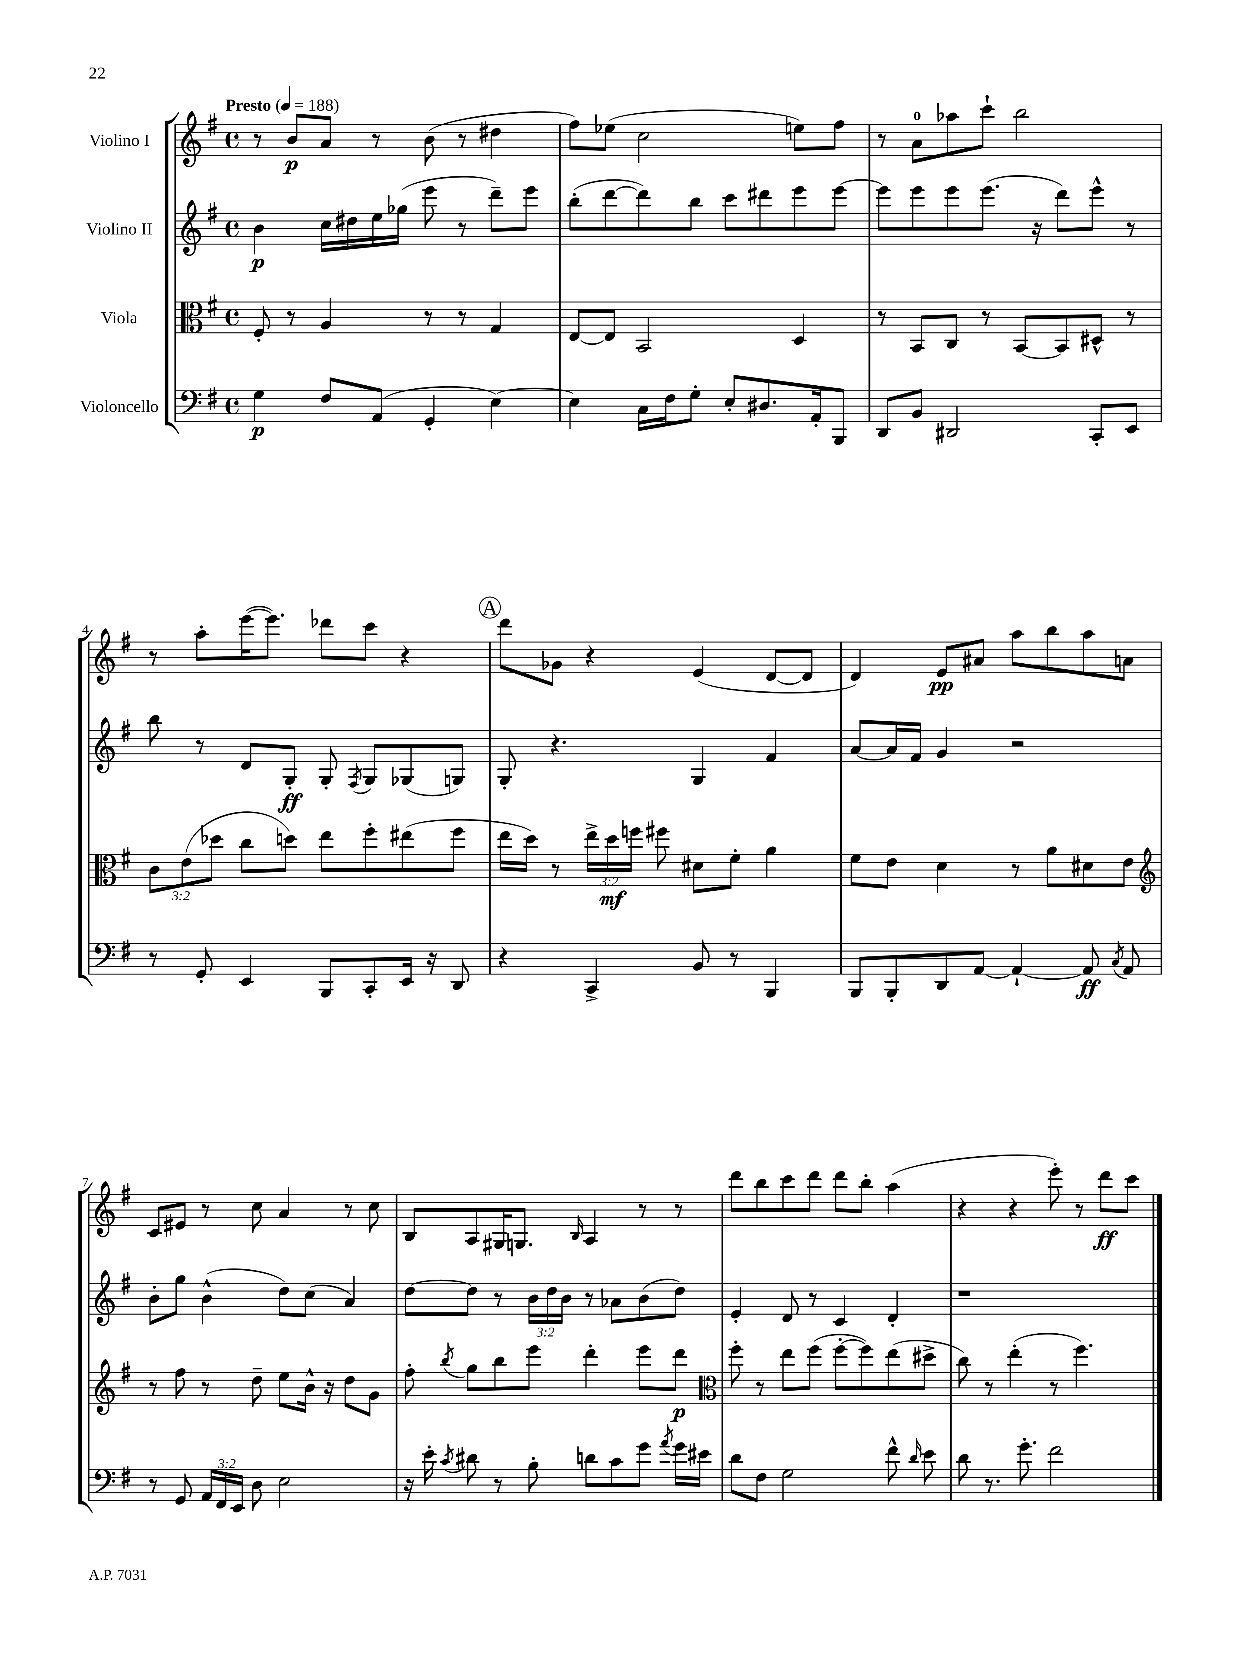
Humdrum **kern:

**kern	**dynam	**kern	**dynam	**kern	**dynam	**kern	**dynam
*part4	*part4	*part3	*part3	*part2	*part2	*part1	*part1
*staff4	*staff4	*staff3	*staff3	*staff2	*staff2	*staff1	*staff1
*I"Violoncello	*	*I"Viola	*	*I"Violino II	*	*I"Violino I	*
*clefF4	*	*clefC3	*	*clefG2	*	*clefG2	*
*k[f#]	*	*k[f#]	*	*k[f#]	*	*k[f#]	*
*M4/4	*	*M4/4	*	*M4/4	*	*M4/4	*
*met(c)	*	*met(c)	*	*met(c)	*	*met(c)	*
*MM188	*	*MM188	*	*MM188	*	*MM188	*
=1	=1	=1	=1	=1	=1	=1	=1
!	!	!	!	!	!	!LO:TX:a:B:t=Presto	!
4G\	p	8F#'/	.	4b\	p	8r	.
.	.	8r	.	.	.	8b/L	p
8F#/L	.	4A/	.	16cc\LL	.	8a/J	.
.	.	.	.	16dd#X\	.	.	.
(8AA/J	.	.	.	16ee\	.	8r	.
.	.	.	.	(16gg-X\JJ	.	.	.
4GG'/	.	8r	.	8eee\	.	(8b\	.
.	.	8r	.	8r	.	8r	.
[4E\)	.	4G/	.	8ddd~\L)	.	4dd#X\	.
.	.	.	.	8eee\J	.	.	.
=2	=2	=2	=2	=2	=2	=2	=2
4E\]	.	[8E/L	.	(8bb'\L	.	8ff#\L)	.
.	.	8E/J]	.	[8ddd\	.	(8ee-X\J	.
16C\LL	.	2BB/	.	8ddd\])	.	2cc\	.
16F#\J	.	.	.	.	.	.	.
8G'\J	.	.	.	8bb\J	.	.	.
8E'/L	.	.	.	8ccc\L	.	.	.
8.D#X/	.	.	.	8ddd#X\	.	.	.
.	.	4D/	.	8eee\	.	8een\L)	.
16AA'/k	.	.	.	.	.	.	.
8BBB/J	.	.	.	[8eee\J	.	8ff#\J	.
=3	=3	=3	=3	=3	=3	=3	=3
8DD/L	.	8r	.	8eee\L]	.	8r	.
8BB/J	.	8BB/L	.	8eee\	.	8a\L	.
2DD#X/	.	8C/J	.	8eee\	.	8aa-X\	.
.	.	8r	.	(8.eee\J	.	8ccc`\J	.
.	.	[8BB/L	.	.	.	2bb\	.
.	.	.	.	16r	.	.	.
.	.	8BB/]	.	8ddd\L)	.	.	.
8CC'/L	.	8D#X^^/J	.	8eee^^\J	.	.	.
8EE/J	.	8r	.	8r	.	.	.
!!LO:LB:g=z
=4	=4	=4	=4	=4	=4	=4	=4
8r	.	12c\L	.	8bb\	.	8r	.
.	.	(12e\	.	.	.	.	.
8GG'/	.	.	.	8r	.	8aa'\L	.
.	.	12dd-X\J	.	.	.	.	.
4EE/	.	8cc\L	.	8d/L	.	([16eee\K	.
.	.	.	.	.	.	8.eee\J])	.
.	.	8ddn\J)	.	8G'/J	ff	.	.
8BBB/L	.	8ee\L	.	8G'/	.	8ddd-X\L	.
.	.	.	.	8qF#/	.	.	.
8CC'/	.	8ff#'\	.	8G/L	.	8ccc\J	.
16EE/Jk	.	(8ee#X\	.	(8G-X/	.	4r	.
16r	.	.	.	.	.	.	.
8DD/	.	8ff#\J	.	8Gn/J)	.	.	.
!!LO:REH:place=s1:t=A
=5	=5	=5	=5	=5	=5	=5	=5
4r	.	16ee\LL	.	8G'/	.	8ddd\L	.
.	.	16dd\JJ)	.	.	.	.	.
.	.	8r	.	4.r	.	8g-X\J	.
4CC^/	.	24ee^\LL	.	.	.	4r	.
.	.	24dd\	mf	.	.	.	.
.	.	24ffn\JJ	.	.	.	.	.
.	.	8ff#X\	.	.	.	.	.
8BB/	.	8d#X\L	.	4G/	.	(4e/	.
8r	.	8f#'\J	.	.	.	.	.
4BBB/	.	4a\	.	4f#/	.	[8d/L	.
.	.	.	.	.	.	8d/J]	.
=6	=6	=6	=6	=6	=6	=6	=6
8BBB/L	.	8f#\L	.	[8a/L	.	4d/)	.
8BBB'/	.	8e\J	.	16a/L]	.	.	.
.	.	.	.	16f#/JJ	.	.	.
8DD/	.	4d\	.	4g/	.	8e/L	pp
[8AA/J	.	.	.	.	.	8a#X/J	.
4AA`/_	.	8r	.	2r	.	8aa\L	.
.	.	8a\L	.	.	.	8bb\	.
8AA/]	ff	8d#X\	.	.	.	8aa\	.
8qC/	.	.	.	.	.	.	.
8AA/	.	8e\J	.	.	.	8an\J	.
!!LO:LB:g=z
=7	=7	=7	=7	=7	=7	=7	=7
*	*	*clefG2	*	*	*	*	*
8r	.	8r	.	8b'\L	.	8c/L	.
8GG/	.	8ff#\	.	8gg\J	.	8e#X/J	.
24AA/LL	.	8r	.	(4b^^\	.	8r	.
24FF#/	.	.	.	.	.	.	.
24EE/JJ	.	.	.	.	.	.	.
8D\	.	8dd~\	.	.	.	8cc\	.
2E\	.	8ee\L	.	8dd\L)	.	4a/	.
.	.	16b^^\Jk	.	(8cc\J	.	.	.
.	.	16r	.	.	.	.	.
.	.	8dd\L	.	4a/)	.	8r	.
.	.	8g\J	.	.	.	8cc\	.
=8	=8	=8	=8	=8	=8	=8	=8
16r	.	8ff#'\	.	[8dd\L	.	8B/L	.
16e'\	.	.	.	.	.	.	.
8qc/	.	8qbb/	.	.	.	.	.
8d#X\	.	8gg\L	.	8dd\J]	.	8A/	.
8r	.	8bb\	.	8r	.	16G#X/K	.
.	.	.	.	.	.	8.Gn/J	.
8B'\	.	8eee\J	.	24b\LL	.	.	.
.	.	.	.	24dd\	.	.	.
.	.	.	.	24b\JJ	.	.	.
.	.	.	.	.	.	16qqB/	.
8dn\L	.	4ddd'\	.	8r	.	4A/	.
8c\	.	.	.	8a-X\L	.	.	.
8g\J	.	8eee\L	.	(8b\	.	8r	.
8qa/	.	.	.	.	.	.	.
16g\LL	.	8ddd\J	p	8dd\J)	.	8r	.
16e#X\JJ	.	.	.	.	.	.	.
=9	=9	=9	=9	=9	=9	=9	=9
*	*	*clefC3	*	*	*	*	*
8d\L	.	8ff#'\	.	4e'/	.	8ddd\L	.
8F#\J	.	8r	.	.	.	8bb\	.
2G\	.	8ee\L	.	8d/	.	8ccc\	.
.	.	(8ff#\J	.	8r	.	8ddd\J	.
.	.	[8ff#'\L	.	4c/	.	8ddd\L	.
.	.	8ff#\])	.	.	.	8bb'\J	.
8f#^^\	.	(8ee\	.	4d'/	.	(4aa\	.
16qqd/	.	.	.	.	.	.	.
8e\	.	8dd#X^\J	.	.	.	.	.
=10	=10	=10	=10	=10	=10	=10	=10
8d\	.	8cc\)	.	1r	.	4r	.
8.r	.	8r	.	.	.	.	.
.	.	(4ee'\	.	.	.	4r	.
8.g'\	.	.	.	.	.	.	.
2f#\	.	8r	.	.	.	8eee'\)	.
.	.	4.ff#\)	.	.	.	8r	.
.	.	.	.	.	.	8ddd\L	ff
.	.	.	.	.	.	8ccc\J	.
==	==	==	==	==	==	==	==
*-	*-	*-	*-	*-	*-	*-	*-
